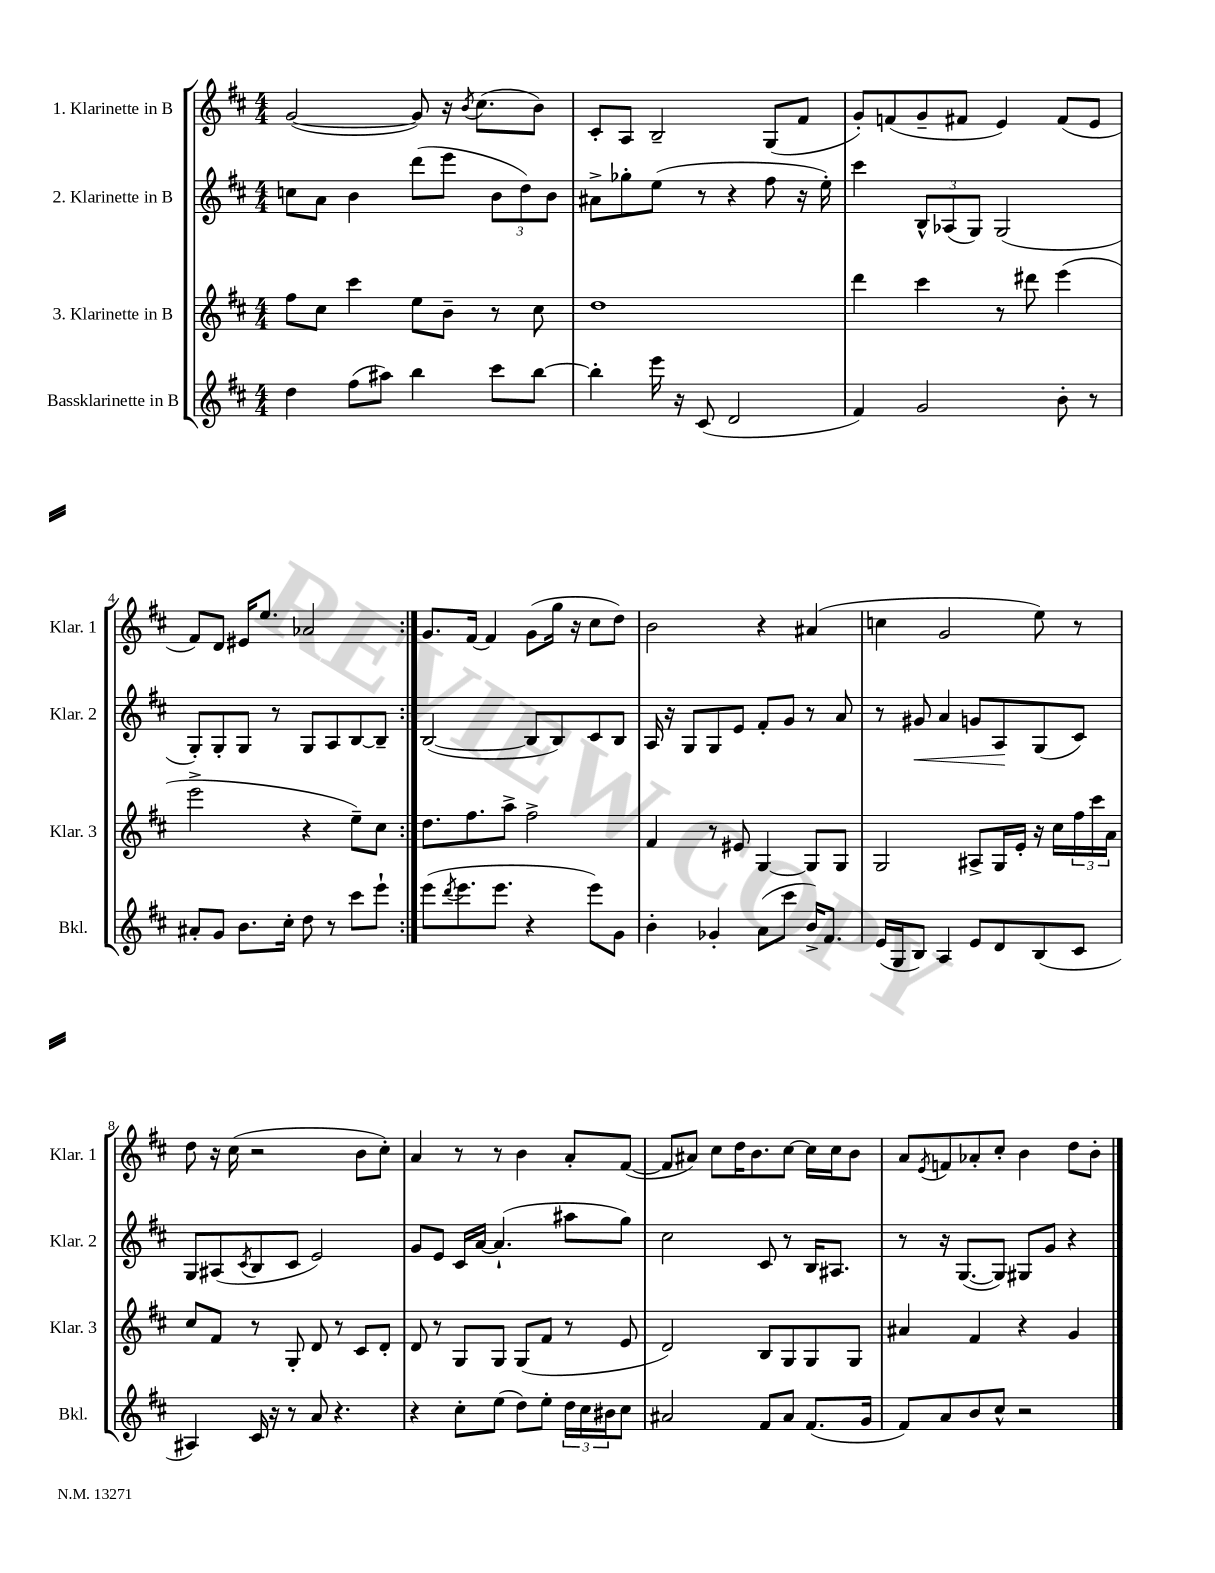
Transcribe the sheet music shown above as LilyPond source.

<<
\new StaffGroup <<
\new Staff = "s0" \with { instrumentName = "1. Klarinette in B" shortInstrumentName = "Klar. 1" } {
    \clef treble \key d \major \numericTimeSignature \time 4/4
    \repeat volta 2 { g'2~( g'8) r16 \acciaccatura { b'8 } cis''8.( b'8) |
    cis'8-. a8 b2-- g8( fis'8 |
    g'8-.) f'8( g'8-- fis'8 e'4) fis'8( e'8 |
    fis'8) d'8 eis'16 e''8. aes'2 | }
    g'8. fis'16~ fis'4 g'8( g''16 r16 cis''8 d''8) |
    b'2 r4 ais'4( |
    c''4 g'2 e''8) r8 |
    d''8 r16 cis''16( r2 b'8 cis''8-.) |
    a'4 r8 r8 b'4 a'8-. fis'8~( |
    fis'8 ais'8) cis''8 d''16 b'8. cis''8~ cis''16 cis''16 b'8 |
    a'8 \acciaccatura { e'8 } f'8 aes'8-. cis''8-. b'4 d''8 b'8-. \bar "|." |
}
\new Staff = "s1" \with { instrumentName = "2. Klarinette in B" shortInstrumentName = "Klar. 2" } {
    \clef treble \key d \major \numericTimeSignature \time 4/4
    \repeat volta 2 { c''8 a'8 b'4 d'''8( e'''8 \tuplet 3/2 { b'8 d''8) b'8 } |
    ais'8-> ges''8-. e''8( r8 r4 fis''8 r16 e''16-.) |
    cis'''4 \tuplet 3/2 { b8-^ aes8( g8) } g2( |
    g8-.) g8-. g8 r8 g8 a8 b8~ b8-- | }
    b2~( b8 b8) cis'8 b8 |
    a16 r16 g8 g8 e'8 fis'8-. g'8 r8 a'8 |
    r8 gis'8\< a'4 g'8 a8\! g8( cis'8) |
    g8 ais8( \acciaccatura { cis'8 } b8 cis'8 e'2) |
    g'8 e'8 cis'16 a'16~ a'4.-!( ais''8 g''8) |
    cis''2 cis'8 r8 b16 ais8. |
    r8 r16 g8.~( g8) gis8 g'8 r4 \bar "|." |
}
\new Staff = "s2" \with { instrumentName = "3. Klarinette in B" shortInstrumentName = "Klar. 3" } {
    \clef treble \key d \major \numericTimeSignature \time 4/4
    \repeat volta 2 { fis''8 cis''8 cis'''4 e''8 b'8-- r8 cis''8 |
    d''1 |
    d'''4 cis'''4 r8 dis'''8 e'''4( |
    e'''2-> r4 e''8--) cis''8 | }
    d''8. fis''8. a''8-> fis''2-> |
    fis'4 r8 eis'8 g4~ g8 g8 |
    g2 ais8-> g16 e'16-. r16 cis''16 \tuplet 3/2 { fis''16 cis'''16 a'16 } |
    cis''8 fis'8 r8 g8-. d'8 r8 cis'8 d'8-. |
    d'8 r8 g8 g8 g8( fis'8 r8 e'8 |
    d'2) b8 g8 g8 g8 |
    ais'4 fis'4 r4 g'4 \bar "|." |
}
\new Staff = "s3" \with { instrumentName = "Bassklarinette in B" shortInstrumentName = "Bkl." } {
    \clef treble \key d \major \numericTimeSignature \time 4/4
    \repeat volta 2 { d''4 fis''8( ais''8) b''4 cis'''8 b''8~ |
    b''4-. e'''16 r16 cis'8( d'2 |
    fis'4) g'2 b'8-. r8 |
    ais'8-. g'8 b'8. cis''16-. d''8 r8 cis'''8 e'''8-! | }
    e'''8( \acciaccatura { d'''8 } e'''8. e'''8. r4 e'''8) g'8 |
    b'4-. ges'4-. a'8( cis'''8 b'16->) fis'8. |
    e'16( g16 b8) a4 e'8 d'8 b8( cis'8 |
    ais4) cis'16 r16 r8 a'8 r4. |
    r4 cis''8-. e''8( d''8) e''8-. \tuplet 3/2 { d''16 cis''16 bis'16 } cis''8 |
    ais'2 fis'8 ais'8 fis'8.( g'16 |
    fis'8) a'8 b'8 cis''8-^ r2 \bar "|." |
}
>>
>>
